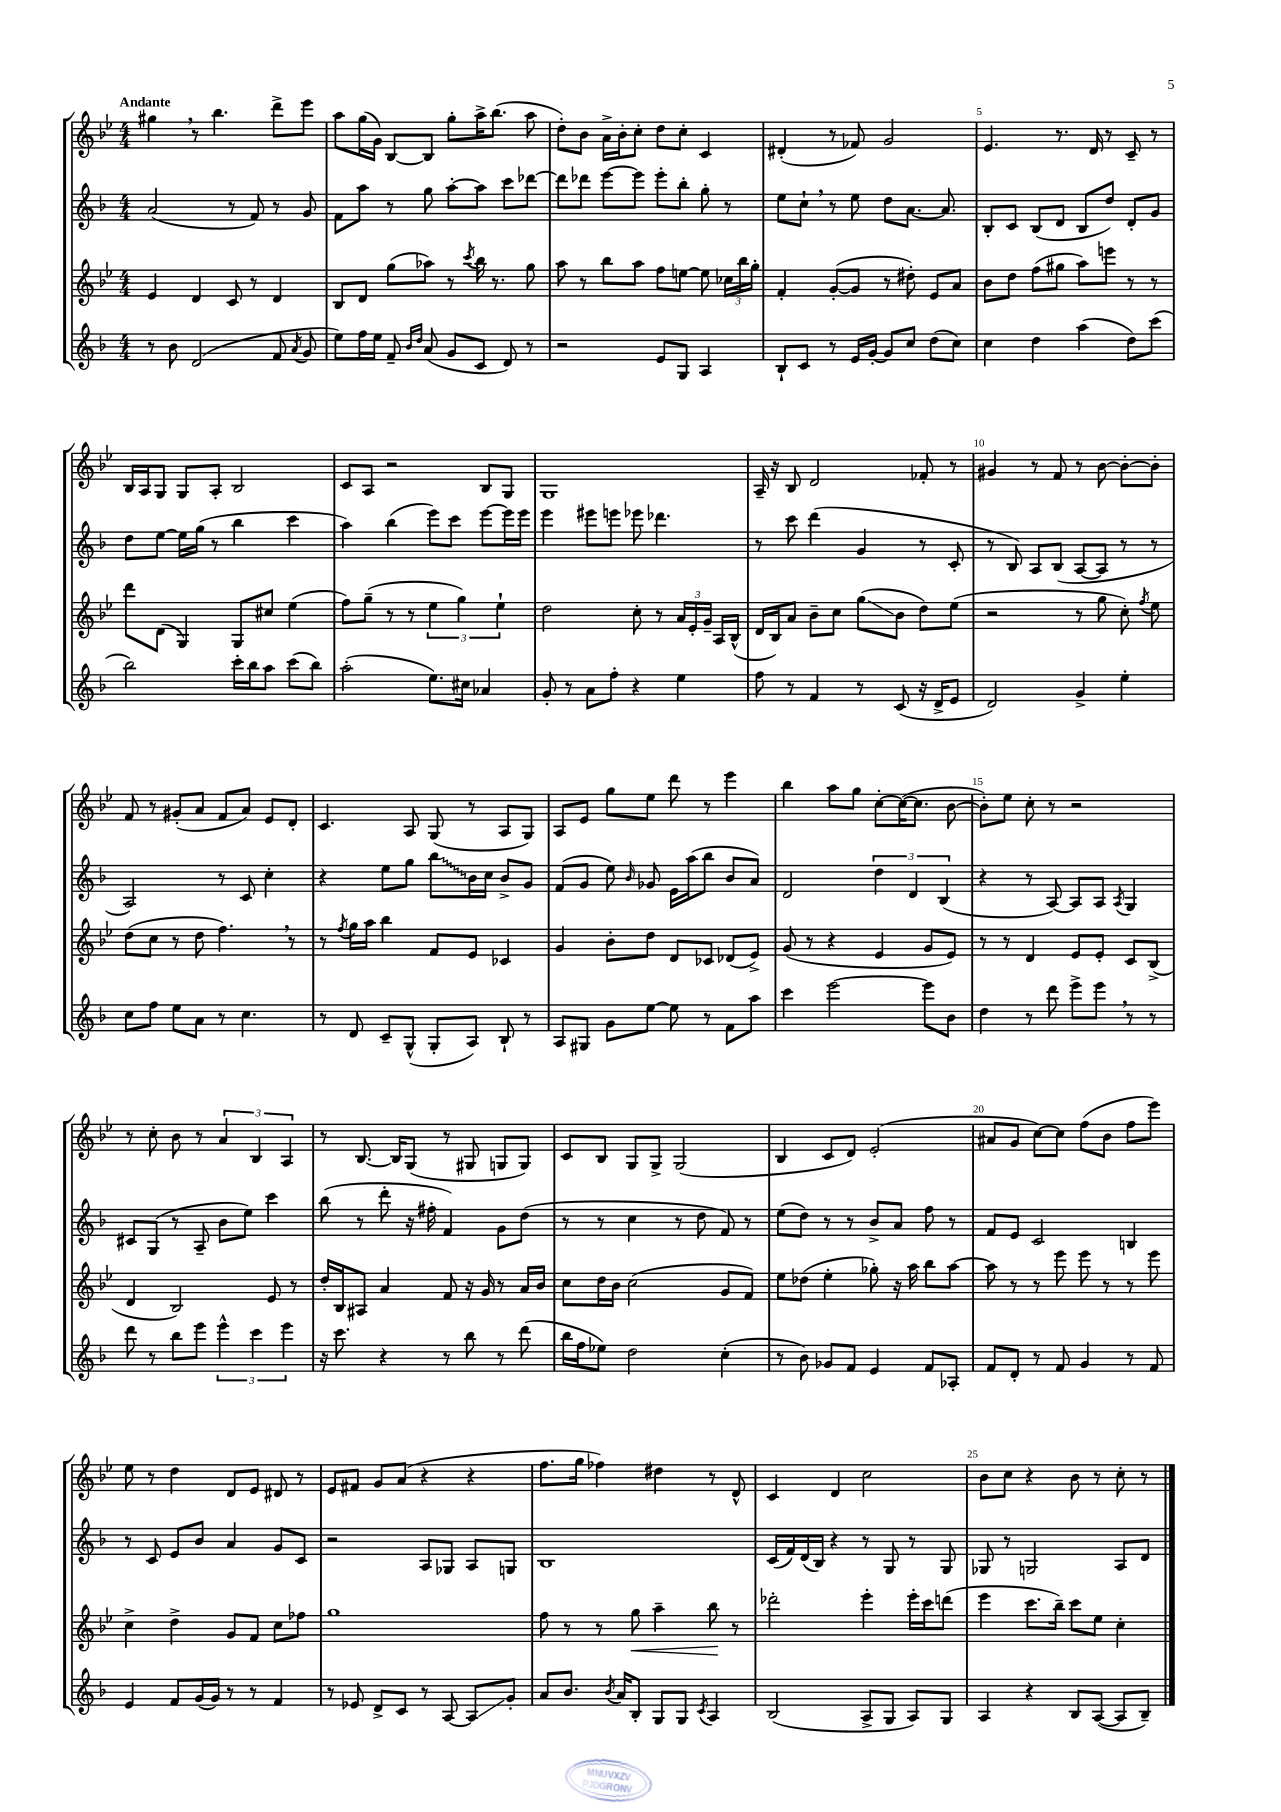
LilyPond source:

<<
\new StaffGroup <<
\new Staff = "s0" {
    \clef treble \key bes \major \numericTimeSignature \time 4/4 \tempo "Andante"
    \autoBeamOff gis''4 \breathe r8 bes''4. d'''8[-> ees'''8] |
    a''8[ g''16( g'16]) bes8[~ bes8] g''8[-. a''16-> bes''8.]( a''8 |
    d''8[-.) bes'8] a'16[-> bes'16-. c''8]-. d''8[ c''8]-. c'4 |
    dis'4-.( r8 fes'8) g'2 |
    ees'4. r8. d'16 r8 c'8-- r8 |
    bes16[ a16 g8] g8[ a8]-. bes2 |
    c'8[ a8] r2 bes8[ g8] |
    g1 |
    a16-- r16 bes8 d'2 fes'8-. r8 |
    gis'4 r8 f'8 r8 bes'8~ bes'8[~-. bes'8]-. |
    f'8 r8 gis'8[-.( a'8] f'8[ a'8]) ees'8[ d'8]-. |
    c'4. a8 g8( r8 a8[ g8]) |
    a8[ ees'8] g''8[ ees''8] d'''8 r8 ees'''4 |
    bes''4 a''8[ g''8] c''8[~-. c''16~( c''8.] bes'8~ |
    bes'8[-.) ees''8] c''8-. r8 r2 |
    r8 c''8-. bes'8 r8 \tuplet 3/2 { a'4 bes4 a4 } |
    r8 bes8.~ bes16[ g8]( r8 gis8 g8[ g8]) |
    c'8[ bes8] g8[ g8]-> g2( |
    bes4 c'8[ d'8]) ees'2-.( |
    ais'8[ g'8] c''8[~) c''8] f''8[( bes'8] f''8[ ees'''8]) |
    ees''8 r8 d''4 d'8[ ees'8] dis'8 r8 |
    ees'8[ fis'8] g'8[ a'8]( r4 r4 |
    f''8.[ g''16] fes''4) dis''4 r8 d'8-^ |
    c'4 d'4 c''2 |
    bes'8[ c''8] r4 bes'8 r8 c''8-. r8 \bar "|." |
}
\new Staff = "s1" {
    \clef treble \key f \major \numericTimeSignature \time 4/4
    \autoBeamOff a'2( r8 f'8) r8 g'8 |
    f'8[ a''8] r8 g''8 a''8[~-. a''8] c'''8[ des'''8]~ |
    des'''8[ des'''8] e'''8[~ e'''8] e'''8[-. bes''8]-. g''8-. r8 |
    e''8[ c''8]-! \breathe r8 e''8 d''8[ a'8.]~ a'8. |
    bes8[-. c'8] bes8[( d'8] bes8[ d''8]) d'8[-. g'8] |
    d''8[ e''8]~ e''16[ g''16]( r8 bes''4 c'''4 |
    a''4) bes''4( e'''8[) c'''8] e'''8[~ e'''16 e'''16] |
    e'''4 eis'''8[ e'''8] ees'''8 des'''4. |
    r8 c'''8 d'''4( g'4 r8 c'8-. |
    r8 bes8) a8[ bes8]( a8[~ a8] r8 r8 |
    a2) r8 c'8 c''4-. |
    r4 e''8[ g''8] \once \override Glissando.style = #'zigzag bes''8[\glissando bes'16 c''16] bes'8[-> g'8] |
    f'8[( g'8] e''8) \grace { bes'16 } ges'8 e'16[ a''16( bes''8] bes'8[ a'8]) |
    d'2 \tuplet 3/2 { d''4 d'4 bes4( } |
    r4 r8 a8~) a8[ a8] \acciaccatura { a8 } g4 |
    cis'8[ g8]( r8 a8-- bes'8[ e''8]) c'''4 |
    bes''8( r8 d'''8-. r16 fis''16-. f'4) g'8[ d''8]( |
    r8 r8 c''4 r8 d''8 f'8) r8 |
    e''8[( d''8]) r8 r8 bes'8[-> a'8] f''8 r8 |
    f'8[ e'8] c'2 b4 |
    r8 c'8 e'8[ bes'8] a'4 g'8[ c'8] |
    r2 a8[ ges8] a8[ g8] |
    bes1 |
    c'16[( f'16) d'16( bes16]) r4 r8 g8 r8 g8 |
    ges8 r8 g2 a8[ d'8] \bar "|." |
}
\new Staff = "s2" {
    \clef treble \key bes \major \numericTimeSignature \time 4/4
    \autoBeamOff ees'4 d'4 c'8 r8 d'4 |
    bes8[ d'8] g''8[( aes''8]) r8 \acciaccatura { c'''8 } bes''16 r8. g''8 |
    a''8 r8 bes''8[ a''8] f''8[ e''8]~ e''8 \tuplet 3/2 { ces''16[ bes''16 g''16]-. } |
    f'4-. g'8[~-.( g'8] r8 dis''8-.) ees'8[ a'8] |
    bes'8[ d''8] f''8[( gis''8] a''8[) e'''8] r8 r8 |
    d'''8[ d'8]( g4) g8[ cis''8] ees''4( |
    f''8[) g''8]--( r8 r8 \tuplet 3/2 { ees''4 g''4) ees''4-! } |
    d''2 c''8-. r8 \tuplet 3/2 { a'16[ ees'16-. g'16]-- } a16[ bes16]-^( |
    d'16[ bes16) a'8] bes'8[-- c''8] g''8[\glissando( bes'8] d''8[) ees''8]( |
    r2 r8 g''8 c''8-.) \acciaccatura { f''8 } ees''8 |
    d''8[( c''8] r8 d''8 f''4.) \breathe r8 |
    r8 \acciaccatura { f''8 } g''16[ a''16] bes''4 f'8[ ees'8] ces'4 |
    g'4 bes'8[-. d''8] d'8[ ces'8] des'8[( ees'8]->) |
    g'8( r8 r4 ees'4 g'8[ ees'8]) |
    r8 r8 d'4 ees'8[ ees'8]-. c'8[ bes8]->( |
    d'4 bes2) ees'8 r8 |
    d''16[-. bes16 ais8] a'4 f'8 r16 g'16 r8 a'16[ bes'16] |
    c''8[ d''16 bes'16] c''2( g'8[ f'8]) |
    ees''8[ des''8]( ees''4-. ges''8-.) r16 a''16 bes''8[ a''8]~ |
    a''8 r8 r8 ees'''8 ees'''8 r8 r8 ees'''8 |
    c''4-> d''4-> g'8[ f'8] c''8[ fes''8] |
    g''1 |
    f''8 r8 r8 g''8\< a''4-- bes''8\! r8 |
    des'''2-. ees'''4-. ees'''16[-. c'''16 d'''8]( |
    ees'''4 c'''8.[ bes''16]--) c'''8[ ees''8] c''4-. \bar "|." |
}
\new Staff = "s3" {
    \clef treble \key f \major \numericTimeSignature \time 4/4
    \autoBeamOff r8 bes'8 d'2( f'8 \acciaccatura { a'8 } g'8 |
    e''8[) f''16 e''16] f'8-- \grace { bes'16[ d''16] } a'8( g'8[ c'8] d'8) r8 |
    r2 e'8[ g8] a4 |
    bes8[-! c'8] r8 e'16[ g'16]~-. g'8[ c''8] d''8[( c''8]) |
    c''4 d''4 a''4( d''8[) c'''8]( |
    bes''2) c'''16[-. bes''16 a''8] c'''8[( bes''8]) |
    a''2-.( e''8.[) cis''16] aes'4 |
    g'8-. r8 a'8[ f''8]-. r4 e''4 |
    f''8 r8 f'4 r8 c'8( r16 d'16[-> e'8] |
    d'2) g'4-> e''4-. |
    c''8[ f''8] e''8[ a'8] r8 c''4. |
    r8 d'8 c'8[-- g8]-^( g8[-. a8]) bes8-! r8 |
    a8[ gis8] g'8[ e''8]~ e''8 r8 f'8[ a''8] |
    c'''4 e'''2~ e'''8[ bes'8] |
    d''4 r8 d'''8 e'''8[-> e'''8] \breathe r8 r8 |
    d'''8 r8 bes''8[ e'''8] \tuplet 3/2 { e'''4-^ c'''4 e'''4 } |
    r16 c'''8. r4 r8 bes''8 r8 d'''8( |
    bes''16[ f''16 ees''8]) d''2 c''4-.( |
    r8 bes'8) ges'8[ f'8] e'4 f'8[ aes8]-. |
    f'8[ d'8]-. r8 f'8 g'4 r8 f'8 |
    e'4 f'8[ g'16( g'16]) r8 r8 f'4 |
    r8 ees'8 d'8[-> c'8] r8 a8~ a8[\glissando g'8]-. |
    a'8[ bes'8.] \acciaccatura { bes'8 } a'16[ bes8]-. g8[ g8] \acciaccatura { c'8 } a4 |
    bes2( a8[-> g8] a8[) g8] |
    a4 r4 bes8[ a8]~( a8[ bes8]--) \bar "|." |
}
>>
>>
\layout { \context { \Score \override BarNumber.break-visibility = ##(#f #t #t) barNumberVisibility = #(every-nth-bar-number-visible 5) } }
